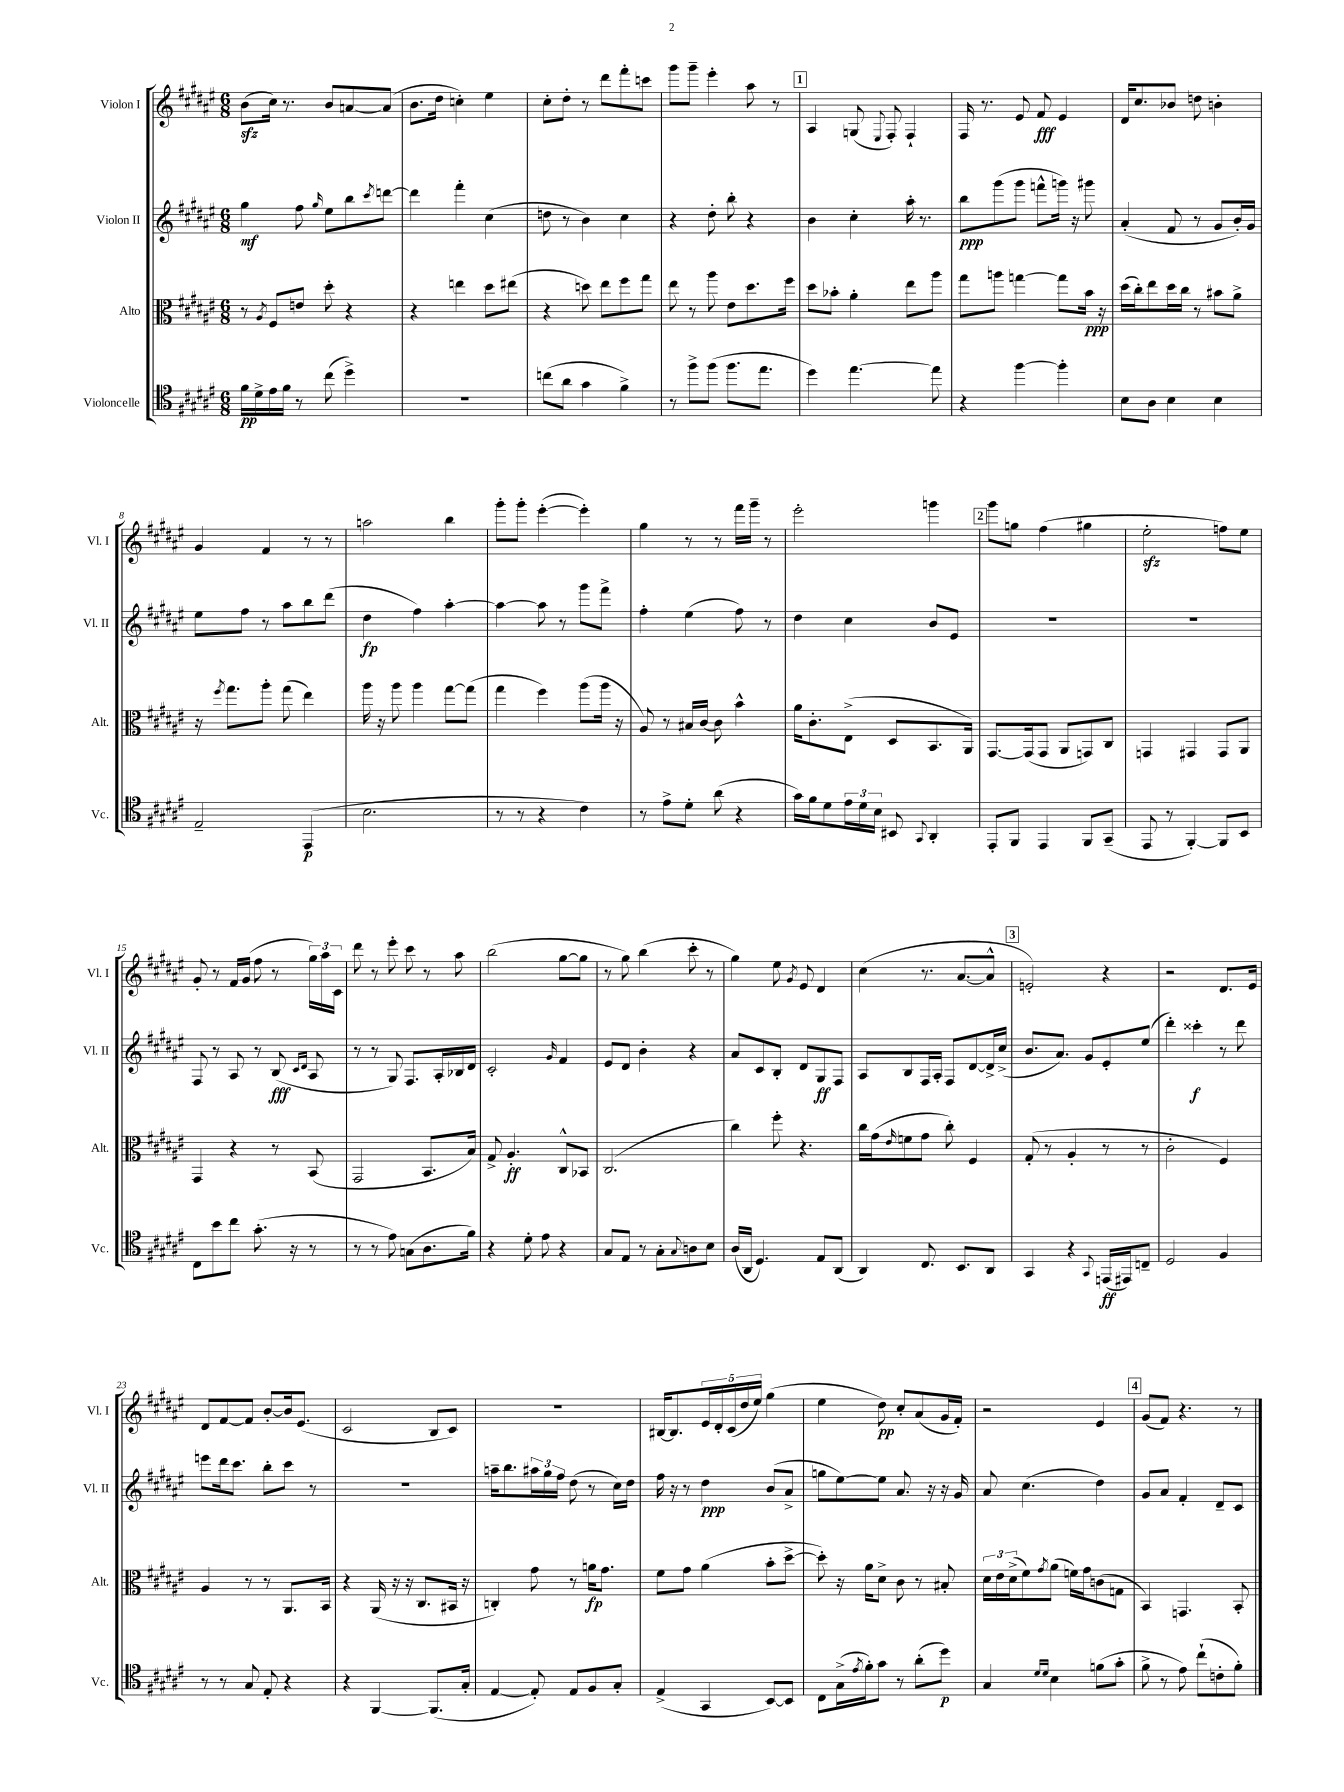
<<
\new StaffGroup <<
\new Staff = "s0" \with { instrumentName = "Violon I" shortInstrumentName = "Vl. I" } {
    \clef treble \key fis \major \numericTimeSignature \time 6/8
    b'8\sfz( cis''16) r8. b'8 a'8~ a'8( |
    b'8. dis''16 c''4-.) eis''4 |
    cis''8-. dis''8-. r8 dis'''8 fis'''8-. c'''8 |
    gis'''8 gis'''8-- eis'''4-. ais''8 r8 |
    \mark \markup { \box "1" } ais4 g8( \appoggiatura { eis8 } fis8-.) fis4-! |
    fis16 r8. eis'8 fis'8\fff eis'4 |
    dis'16 cis''8. bes'8 d''8 b'4-. |
    gis'4 fis'4 r8 r8 |
    a''2 b''4 |
    gis'''8-. gis'''8-. eis'''4~-.( eis'''4-.) |
    gis''4 r8 r8 fis'''16 gis'''16-- r8 |
    eis'''2-. g'''4 |
    \mark \markup { \box "2" } gis'''8 g''8 fis''4( gis''4 |
    eis''2-.\sfz f''8) eis''8 |
    gis'8-. r8 fis'16 gis'16( fis''8 r8 \tuplet 3/2 { gis''16) ais''16 cis'16 } |
    dis'''8 r8 eis'''8-. cis'''8 r8 ais''8 |
    b''2( gis''8~ gis''8 |
    r8 gis''8) b''4( cis'''8-. r8 |
    gis''4) eis''8 \acciaccatura { gis'8 } eis'8 dis'4 |
    cis''4( r8. ais'8.~ ais'8-^ |
    \mark \markup { \box "3" } e'2-.) r4 |
    r2 dis'8. eis'16 |
    dis'8 fis'8~ fis'8 b'8~-. b'16 eis'8.( |
    cis'2 b8 cis'8) |
    R2. |
    bis16~ bis8. \tuplet 5/4 { eis'16 dis'16-. cis'16( dis''16 eis''16) } gis''4( |
    eis''4 dis''8\pp) cis''8-. ais'8( gis'16 fis'16-.) |
    r2 eis'4 |
    \mark \markup { \box "4" } gis'8( fis'8) r4. r8 \bar "|." |
}
\new Staff = "s1" \with { instrumentName = "Violon II" shortInstrumentName = "Vl. II" } {
    \clef treble \key fis \major \numericTimeSignature \time 6/8
    gis''4\mf fis''8 \grace { gis''16 } eis''8 b''8 \acciaccatura { cis'''8 } d'''8~ |
    d'''4 fis'''4-. cis''4( |
    d''8 r8 b'4) cis''4 |
    r4 dis''8-. b''8-. r4 |
    \mark \markup { \box "1" } b'4 cis''4-. ais''16-. r8. |
    b''8\ppp gis'''8( gis'''8 f'''8-^ g'''16) r16 gis'''8 |
    ais'4-.( fis'8 r8 gis'8 b'16-.) gis'16 |
    eis''8 fis''8 r8 ais''8 b''8 dis'''8( |
    dis''4\fp fis''4) ais''4~-. |
    ais''4~ ais''8 r8 gis'''8 fis'''8-> |
    fis''4-. eis''4( fis''8) r8 |
    dis''4 cis''4 b'8 eis'8 |
    \mark \markup { \box "2" } R2. |
    R2. |
    fis8 r8 ais8 r8 b8\fff( \grace { cis'16 dis'16 } ais8 |
    r8 r8 gis8) fis8. ais16-. bes16 dis'16 |
    cis'2-. \grace { gis'16 } fis'4 |
    eis'8 dis'8 b'4-. r4 |
    ais'8 cis'8 b8-. dis'8 gis8\ff fis8 |
    ais8 b8 fis16 ais16-. fis8 dis'8~ dis'16-> cis''16->( |
    \mark \markup { \box "3" } b'8. ais'8.) gis'8 eis'8-. eis''8( |
    dis'''4-.) cisis'''4-.\f r8 dis'''8 |
    e'''8 dis'''16 cis'''8. b''8-. cis'''8 r8 |
    R2. |
    a''16-- b''8. \tuplet 3/2 { ais''16 gis''16 fis''16 } dis''8( r8 cis''16) dis''16 |
    fis''16 r16 r8 dis''4\ppp b'8( ais'8-> |
    g''8 eis''8~) eis''8 ais'8. r16 r16 gis'16 |
    ais'8 cis''4.( dis''4) |
    \mark \markup { \box "4" } gis'8 ais'8 fis'4-. dis'8-- cis'8 \bar "|." |
}
\new Staff = "s2" \with { instrumentName = "Alto" shortInstrumentName = "Alt." } {
    \clef alto \key fis \major \numericTimeSignature \time 6/8
    r8 \acciaccatura { ais8 } fis8 e'8 dis''8-. r4 |
    r4 e''4 dis''8 eis''8( |
    r4 d''8) eis''8 fis''8 gis''8 |
    eis''8 r8 ais''8 eis'8 dis''8. fis''16 |
    \mark \markup { \box "1" } dis''8 bes'8-. ais'4-. eis''8 ais''8 |
    gis''8 a''8 g''4~ g''8 b'16\ppp r16 |
    dis''16( cis''16-.) eis''8 dis''16 cis''16 r8 bis'8 ais'8-> |
    r16 \acciaccatura { fis''8 } gis''8. ais''8-. gis''8( eis''4) |
    ais''16 r16 ais''8 ais''4 gis''8~ gis''8( |
    gis''4 fis''4) ais''8( ais''16 r16 |
    ais8) r8 bis16 cis'16~ cis'8 b'4-^ |
    ais'16 cis'8.-. eis8->( dis8 b,8. ais,16) |
    \mark \markup { \box "2" } gis,8.~ gis,16( gis,8 ais,8 g,8) cis8 |
    g,4 gis,4 gis,8 ais,8 |
    gis,4 r4 r8 b,8( |
    gis,2 b,8. b16) |
    gis8-> ais4.-.\ff cis8-^ bes,8 |
    cis2.( |
    cis''4) fis''8-. r4. |
    cis''16 gis'16( \grace { eis'16 } f'8 gis'8 cis''8-.) fis4 |
    \mark \markup { \box "3" } gis8-.( r8 ais4-. r8 r8 |
    cis'2-. fis4) |
    ais4 r8 r8 ais,8. b,16 |
    r4 ais,16( r16 r16 cis8. bis,16 r16 |
    c4-.) gis'8 r8 a'16\fp gis'8. |
    fis'8 gis'8 ais'4( b'8-. dis''8~-> |
    dis''8-.) r16 ais'16 dis'8-> cis'8 r8 bis8-. |
    \tuplet 3/2 { dis'16 eis'16 dis'16->( } fis'8) \acciaccatura { gis'8 } ais'8( f'16) gis'16 c'8( g8 |
    \mark \markup { \box "4" } b,4) g,4. b,8-. \bar "|." |
}
\new Staff = "s3" \with { instrumentName = "Violoncelle" shortInstrumentName = "Vc." } {
    \clef tenor \key fis \major \numericTimeSignature \time 6/8
    fis'16\pp dis'16-> eis'16 fis'16 r8 cis''8( dis''4->) |
    R2. |
    c''8( ais'8 gis'4 fis'4->) |
    r8 fis''8-> fis''8( fis''8. eis''8. |
    \mark \markup { \box "1" } dis''4) eis''4.~ eis''8 |
    r4 fis''4~ fis''4-. |
    b8 ais8 b4 b4 |
    eis2-- eis,4\p( |
    b2. |
    r8 r8 r4 cis'4) |
    r8 eis'8-> dis'8-. ais'8( r4 |
    gis'16) fis'16 dis'8 \tuplet 3/2 { eis'16 dis'16 b16 } bis,8 \appoggiatura { gis,8 } ais,4-. |
    \mark \markup { \box "2" } eis,8-. fis,8 eis,4 fis,8 gis,8--( |
    eis,8 r8 fis,4~-.) fis,8 b,8 |
    cis8 b'8 cis''8 gis'8.-.( r16 r8 |
    r8 r8 eis'8) g8( ais8. fis'16) |
    r4 dis'8-. eis'8 r4 |
    gis8 eis8 r8 gis8-. \appoggiatura { gis8 } a8 b8 |
    ais16( ais,16 dis4.) eis8 ais,8( |
    ais,4) cis8. b,8. ais,8 |
    \mark \markup { \box "3" } gis,4 r4 \appoggiatura { gis,8 } e,16\ff( eis,16) c8-- |
    dis2 fis4 |
    r8 r8 gis8 eis8-. r4 |
    r4 fis,4~ fis,8.( gis16-. |
    eis4~ eis8-.) eis8 fis8 gis8-. |
    eis4->( gis,4 b,8~) b,8 |
    cis8 gis16->( \acciaccatura { eis'8 } fis'16-.) gis'8 r8 ais'8-.( dis''8\p) |
    gis4 \grace { dis'16 dis'16 } b4 f'8( gis'8-. |
    \mark \markup { \box "4" } fis'8-> r8 eis'8) cis''8-!( c'8-. fis'8-.) \bar "|." |
}
>>
>>
